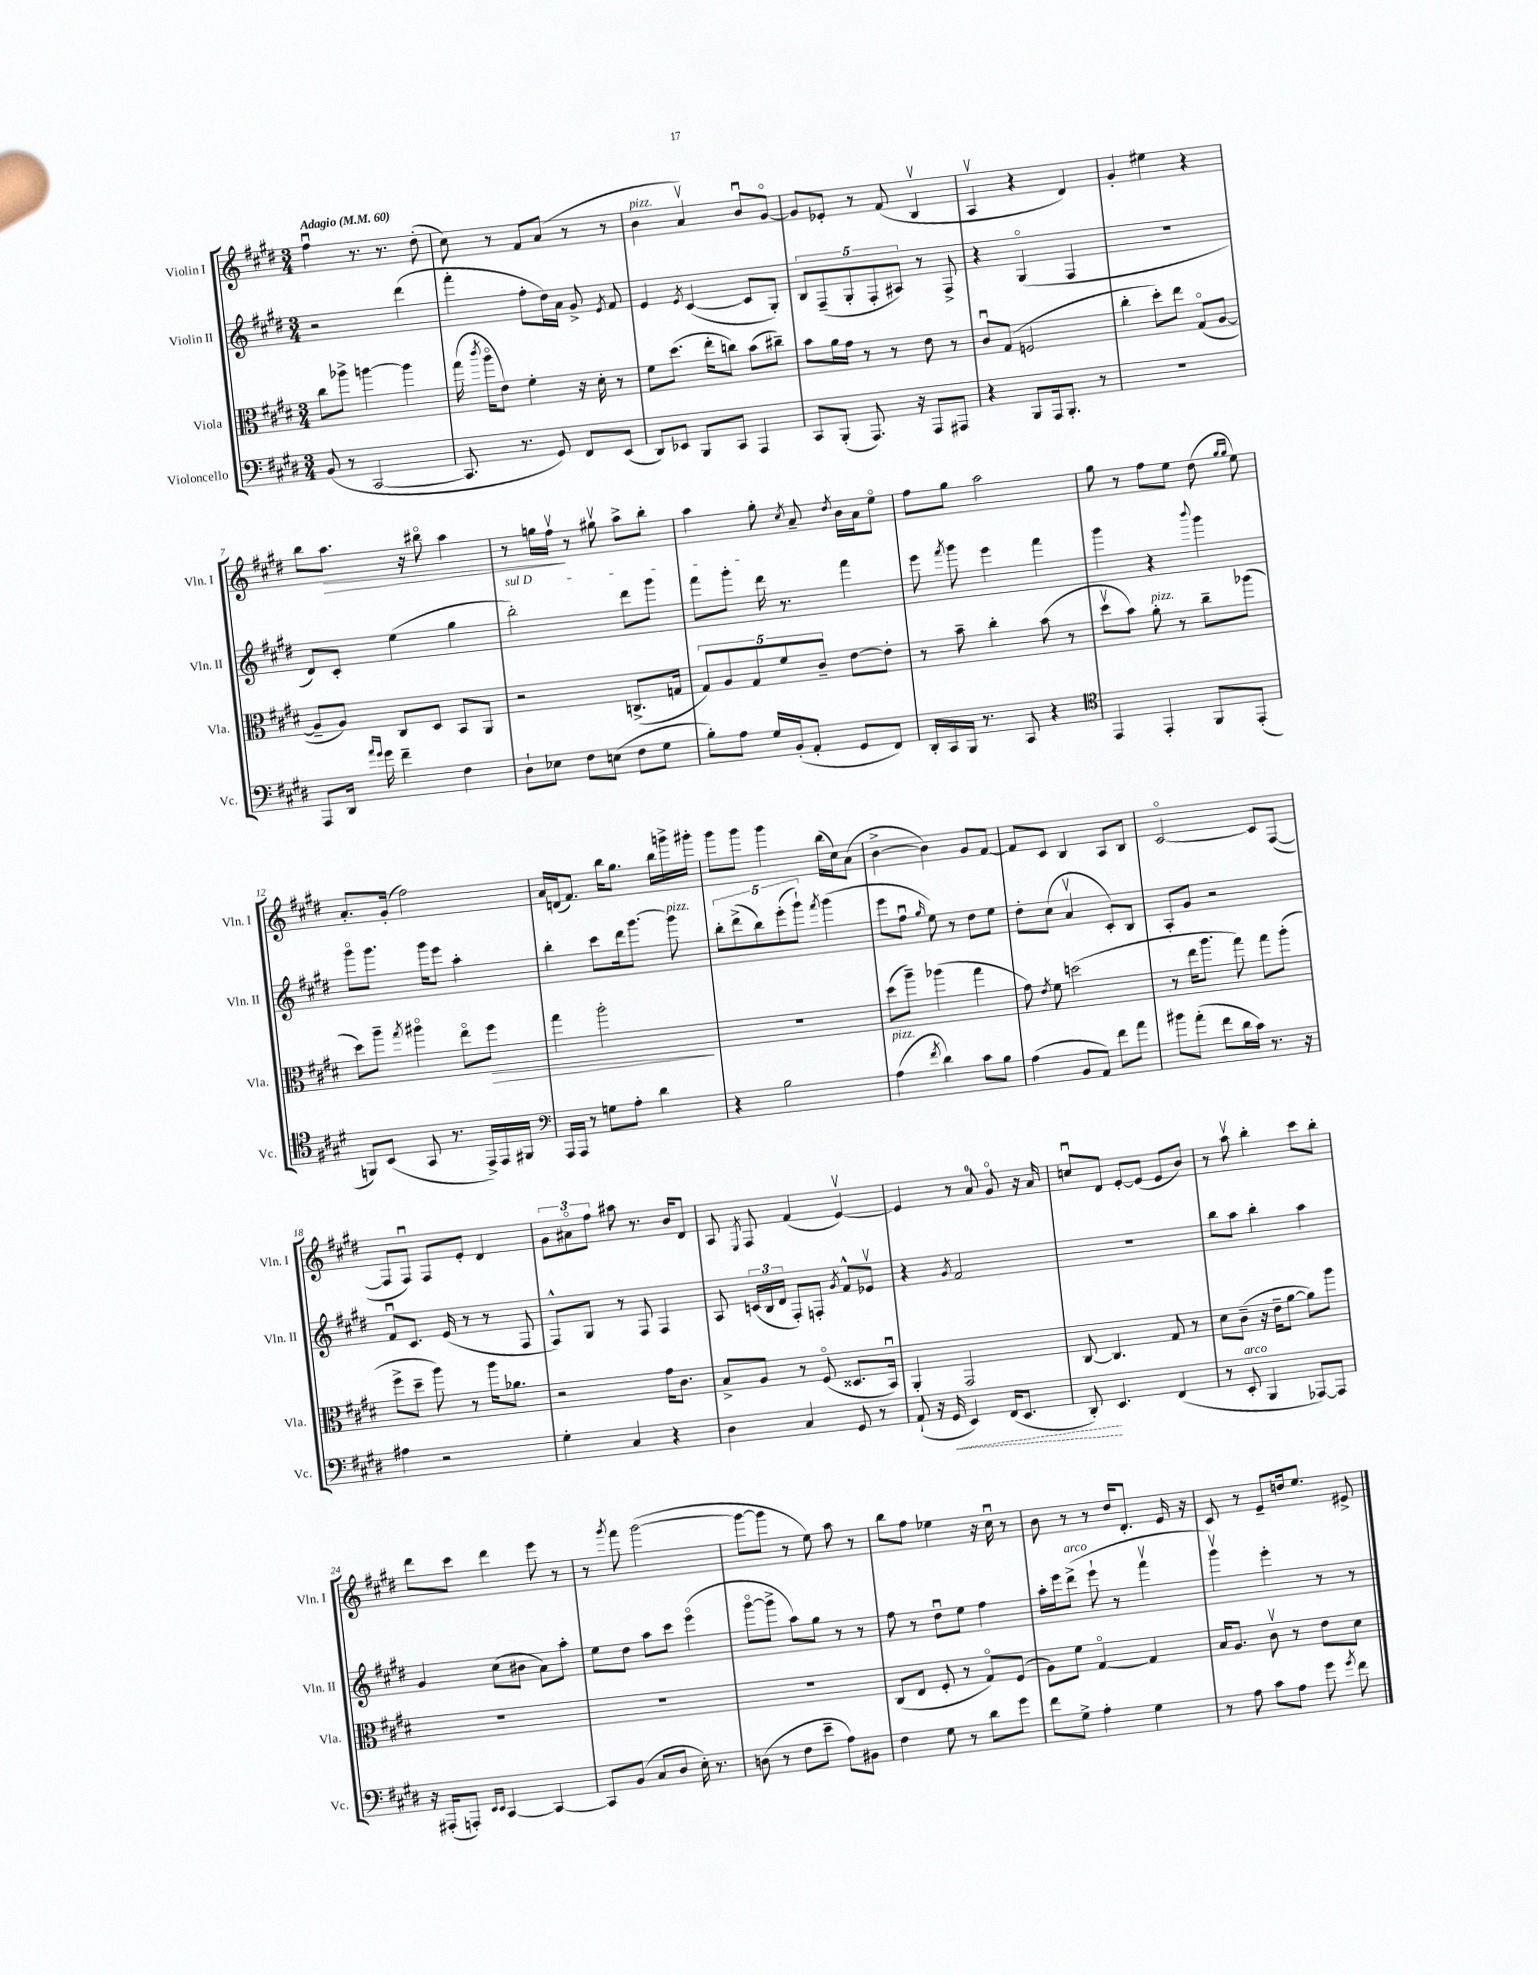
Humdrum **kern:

**kern	**kern	**kern	**kern
*staff4	*staff3	*staff2	*staff1
*clefF4	*clefC3	*clefG2	*clefG2
*k[f#c#g#d#]	*k[f#c#g#d#]	*k[f#c#g#d#]	*k[f#c#g#d#]
*M3/4	*M3/4	*M3/4	*M3/4
*MM60	*MM60	*MM60	*MM60
(8BB	8cc#	2r	4ff#u
8r	8aa-^	.	.
[2CC#	[4aa	.	8.r
.	.	.	8.r
.	4aa]	(4ddd#	.
.	.	.	(8dd#'
=	=	=	=
8.CC#]	(16gg#	4fff#'	8cc#)
.	8qccc#	.	.
.	16aao	.	.
.	8e)	.	8r
8.r	.	.	.
.	4f#'	8ff#'	8f#
8GG#)	.	16dd#)	(8a
.	.	16a	.
8FF#	16r	8g#^	8r
.	16d#'	.	.
.	.	8qe	.
(8EE	8r	8f#	8r
=	=	=	=
8DD#)	8f#	4e	4b
8EE-	(8.dd#	.	.
.	.	8qe	.
8BBB	.	([4c#	4av)
.	16ee'	.	.
8CC#	8cc)	.	.
4AAA	(8b	8c#]	8bu
.	8cc#~)	8G#')	[8g#o
=	=	=	=
8CC#	8b	10B	8g#]
.	.	(10F#~	.
(8BBB'	16a	.	8e-'
.	16g#	.	.
.	.	10G#'	.
8.AAA)	8r	.	8r
.	.	10F#'	.
.	8r	.	(8f#
.	.	10A#)	.
16r	.	.	.
8AAA	8e	8r	4Bv
8AAA#	8r	8F#^	.
=	=	=	=
4r	8c#u	4r	4Av
.	(8G#	.	.
8BBB	2F	(4G#o	4r
16AAA	.	.	.
8.BBB'	.	.	.
.	.	4F#	4d#)
8r	.	.	.
=	=	=	=
2.r	4cc#'	2.r	4g#'
.	8dd#')	.	4ee#
.	8ee	.	.
.	(8G#o	.	4r
.	[8A	.	.
=	=	=	=
8AAA	8A~]	8d#)	8bb
16DD#	8A)	8c#'	8.aa
16qqa	.	.	.
16qqg#	.	.	.
16g#	.	.	.
4f#~	8C#	(4ee	.
.	.	.	16r
.	8D#	.	8bb#o
4F#	8BB	4gg#	4aa
.	8AA	.	.
=	=	=	=
8D#`	2r	2bb')	8r
8E-	.	.	16gg
.	.	.	16ff#v
8F#	.	.	8r
(8E	.	.	8gg#v
8F#	(8.C^	8ddd#	8aa^
8G#	.	8ggg#	8bb'
.	16G	.	.
=	=	=	=
8B')	10G#)	8fff#	4aa
.	10A	.	.
8A	.	8ggg#'	.
.	10G#	.	.
16G#	.	16ddd#	8gg#'
.	10f#	.	.
(16BB'	.	8.r	.
.	.	.	8qcc#
8AA'	.	.	8a~
.	10c#~	.	.
.	.	.	8qdd#
8GG#	[8e	4fff#	16b
.	.	.	16a
8FF#)	8e']	.	8eeo
=	=	=	=
16DD#'	8r	8eee	8ff#
16CC#	.	.	.
.	.	8qfff#	.
16BBB	8b~	8ggg#	8gg#
8.r	.	.	.
.	4cc#'	4eee	2aa
8CC#	.	.	.
4r	(8b	4fff#	.
.	8r	.	.
=	=	=	=
*clefC4	*	*	*
4EE	8dd#v	4ggg#	8gg#
.	8b)	.	8r
4EE'	8a'	4r	8ff#
.	8r	.	8ee
.	.	8qqbbb	.
8FF#	8cc#~	4ggg#	(8dd#
.	.	.	16qqgg#
.	.	.	16qqgg#
(8EE'	(8aa-	.	8ee)
=	=	=	=
8FF)	8dd#)	8ggg#o	8.a'
(8BB	8aa~	8.ggg#	.
.	.	.	(16g#'
.	8qgg#	.	.
8GG#	4aa#o	.	2ff#)
.	.	16ggg#	.
8.r	.	8eee	.
.	8eeo	4aa'	.
16EE^)	.	.	.
16EE	8ff#	.	.
16FF#	.	.	.
=	=	=	=
*clefF4	*	*	*
16AAA	4gg#	4bb'	16a
16AAA	.	.	(16d
8r	.	.	8.f#)
8G	2aa'	8ccc#	.
.	.	.	16bb
8A'	.	16ddd#	8.gg#
.	.	[8.ggg#	.
4d#	.	.	.
.	.	.	16bb
.	.	8ggg#]	16ggg^
.	.	.	16ggg#'
=	=	=	=
4r	2.r	10bb'	8ggg#
.	.	(10ddd#^	.
.	.	.	8ggg#
.	.	10bb)	.
2B	.	.	4ggg#
.	.	(10eee'	.
.	.	10ggg#`)	.
.	.	8qfff#	.
.	.	(4ggg#	(16bb
.	.	.	16cc#)
.	.	.	(8a
=	=	=	=
(4A	(8dd#	8eee	[4b^
.	8aa~)	8ff#u	.
8qf#	.	16qqgg#	.
4d#)	(4aa-	8ee)	4b])
.	.	8r	.
8c#	4gg#	8dd#	8g#
8B	.	8ee	[8f#
=	=	=	=
(4A	8g#)	8dd#'	8f#]
.	8qe	.	.
.	8f#	(8cc#	8c#
8BB	(2dd	4av	4B
8AA)	.	.	.
8f#	.	8c#')	8A
8a	.	8B	8B
=	=	=	=
8b#	8r	8A'	[2c#o
(8a'	16ee	8g#	.
.	8.aa	.	.
8f#	.	2r	.
16d#	8gg#)	.	.
16c#)	.	.	.
8.r	8gg#	.	8c#]
.	(8aa'	.	([8F#
16r	.	.	.
=	=	=	=
4A#	8ff#^	8f#u	8F#]
.	8dd#~	8.c#	8F#u)
2r	8aa)	.	8F#
.	.	(16e	.
.	8r	8r	8e'
.	16aa	8r	4d#
.	8.a-	.	.
.	.	8F#	.
=	=	=	=
4G#'	2r	8F#^^)	12g#
.	.	.	12a#o
.	.	8G#	.
.	.	.	12ff#
4C#	.	8r	8aa#
.	.	8F#	8.r
4r	16g#	4F#	.
.	8.c#	.	16b
.	.	.	8d#
=	=	=	=
4D#	8B^	8A	8A
.	.	.	8qE
.	8A	(24c	8F#
.	.	24B	.
.	.	24d#	.
4C#	8r	8F#')	(4f#
.	(8F#o	8F'	.
.	.	8qg#	.
8GG#	8.D##	8f#^^	[4ev)
8r	.	8e-v	.
.	16BBu)	.	.
=	=	=	=
(8AA`	4AA'	4r	4e]
16r	.	.	.
16GG#	.	.	.
.	.	8qg#	.
4EE)	2GG#	2f#	8r
.	.	.	8a
(16FF#	.	.	8g#o
8.EE	.	.	.
.	.	.	16r
.	.	.	16a
=	=	=	=
8DD#')	[8C#	2.r	8ccu
4.EE	4.C#]	.	8d#
.	.	.	[8e'
.	.	.	(8e]
(4FF#	8G#	.	8e
.	8r	.	8b)
=	=	=	=
8r	8d#	8bb	8r
8EE'	(8c#~	8aa	8aav
4BBB	16r	4bb'	4bb'
.	16e~	.	.
.	[8a	.	.
[8AAA-)	8a])	4aa	8ccc#
8AAA-]	8aa	.	8bb'
=	=	=	=
16r	2.r	4g#	8ddd#
(16AAA#'	.	.	.
8AAA')	.	.	8ccc#
16qqEE	.	.	.
16qqEE	.	.	.
[4CC#	.	(8cc#	4ddd#
.	.	8b#	.
4CC#_	.	8a)	8eee
.	.	8aa'	8r
=	=	=	=
8CC#]	2.r	8ee	8r
.	.	.	8qggg#
(8BB	.	8dd#	8fff#
8C#	.	8aa	([2ggg#
8D#	.	8ccc#	.
16E')	.	(4eeeo	.
8.r	.	.	.
=	=	=	=
(8D	2.r	[8ggg#o	8ggg#_
8r	.	8ggg#^]	8ggg#]
8F#	.	8aa)	8r
8e~	.	8gg#	8ee)
8A)	.	8r	8aa
8BB#	.	8r	8r
=	=	=	=
4F#	(8C#	8ff#	8bb
.	8E	8r	8ff#
8G#	8F#'	8dd#u	4ee-
8r	8r	8ee	.
8d#	8G#o)	4ff#	16r
.	.	.	16cc#u
8g#	(8F#	.	8r
=	=	=	=
8f#	8A)	16aa'	8b
.	.	16eee	.
8G#^	8f#	(8ddd#^	8r
4A'	[4G#o	8eee`	8r
.	.	8r	16dd#
.	.	.	8.d#'
4G#	4G#]	4fff#v	.
.	.	.	16e
.	.	.	16r
=	=	=	=
8r	16B	4ggg#v)	8c#
.	8.A	.	.
8A	.	.	8r
8c#	8c#v	4eee'	8e~
8A	8r	.	16dd
.	.	.	8.ee
8g#	8e	8r	.
8qg#	.	.	.
8f#	8d#	8r	8e#^
==	==	==	==
*-	*-	*-	*-
